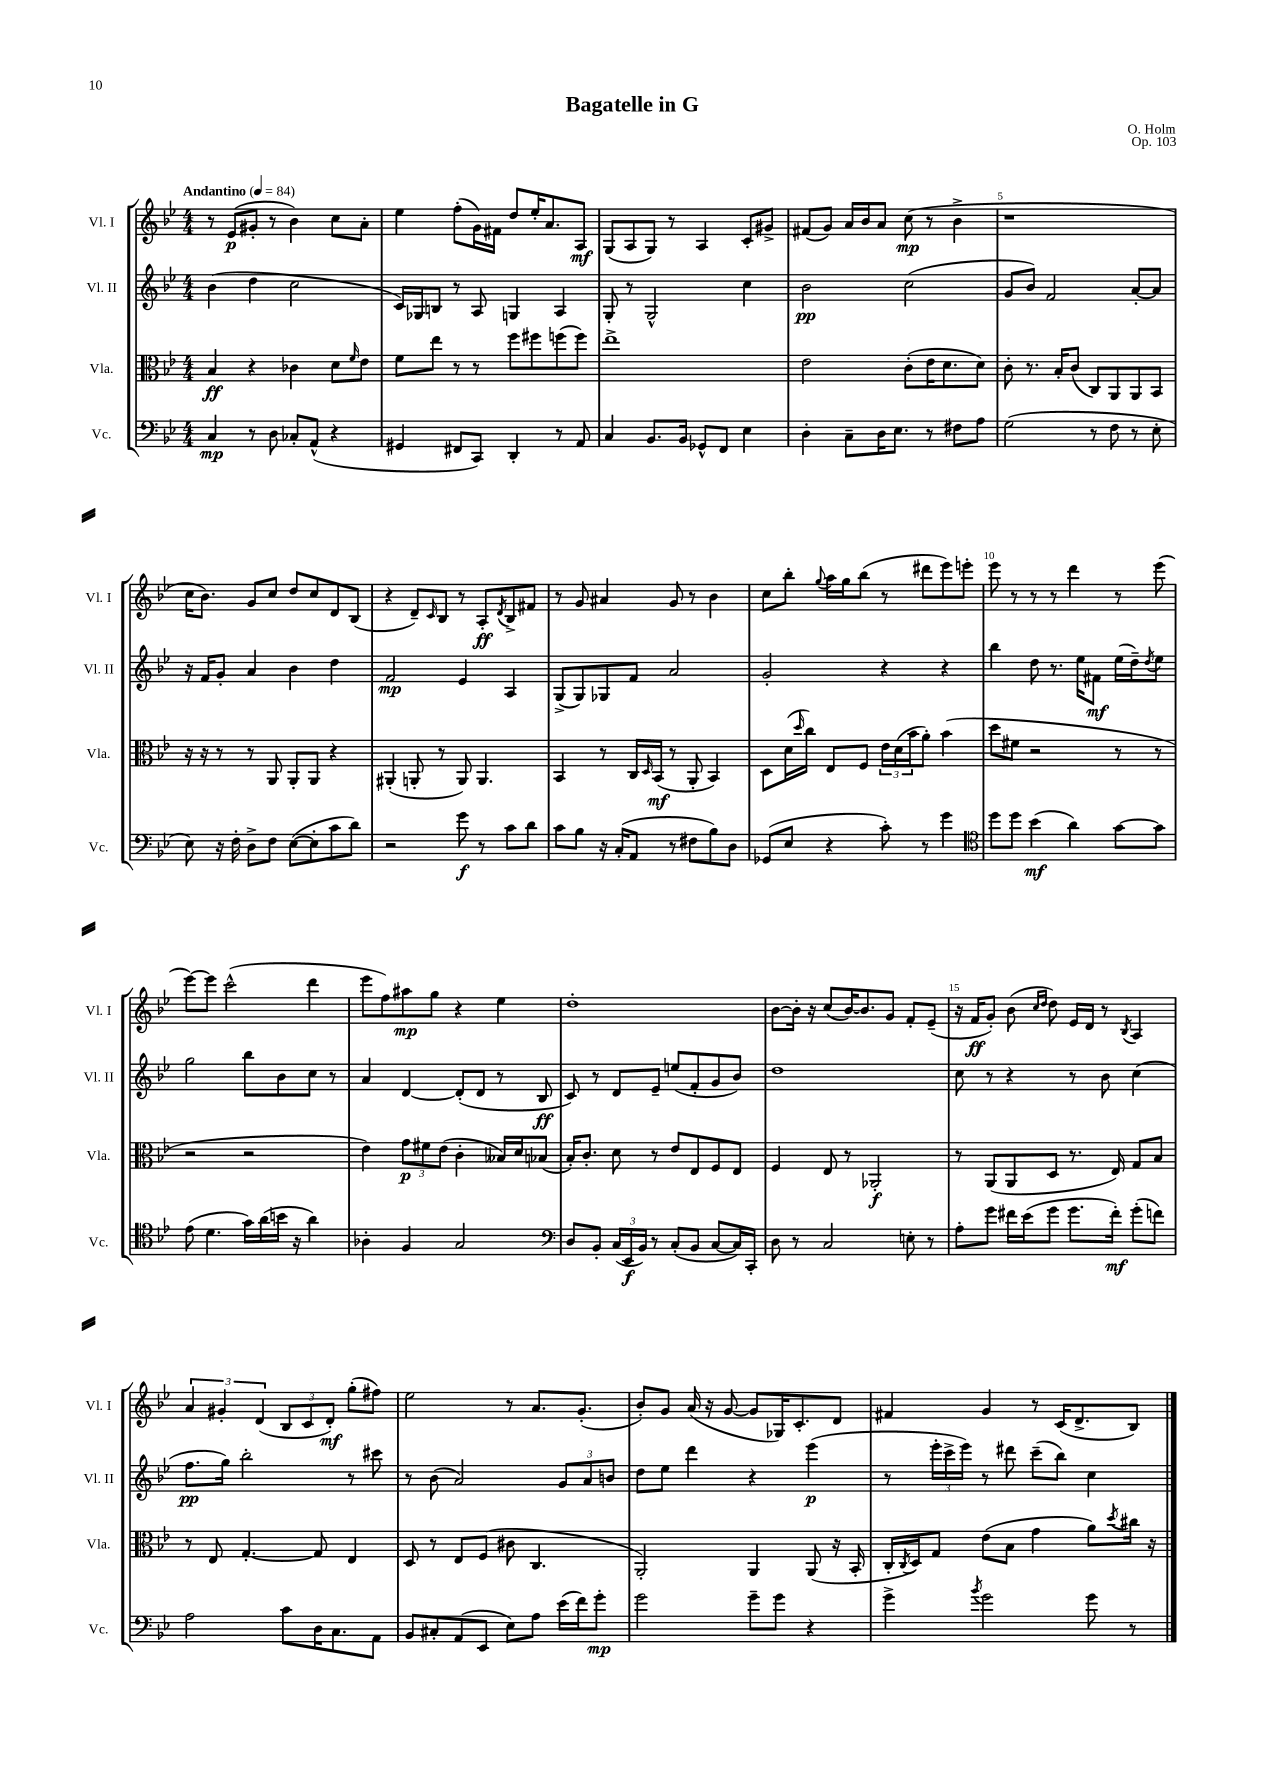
\header { title = "Bagatelle in G" composer = "O. Holm" opus = "Op. 103" }
<<
\new StaffGroup <<
\new Staff = "s0" \with { instrumentName = "Vl. I" shortInstrumentName = "Vl. I" } {
    \clef treble \key bes \major \numericTimeSignature \time 4/4 \tempo "Andantino" 4 = 84
    r8 ees'8\p( gis'8-. r8 bes'4) c''8 a'8-. |
    ees''4 f''8-.( g'16) fis'16 d''8 ees''16-. a'8. a8\mf |
    g8( a8 g8) r8 a4 c'8-. gis'8-> |
    fis'8( g'8) a'16 bes'16 a'8 c''8\mp( r8 bes'4-> |
    r1 |
    c''16 bes'8.) g'8 c''8 d''8 c''8 d'8 bes8( |
    r4 d'8--) \grace { c'16 } bes8 r8 a8-.\ff \acciaccatura { d'8 } bes8-> fis'8 |
    r8 g'8 ais'4 g'8 r8 bes'4 |
    c''8 bes''8-. \appoggiatura { g''8 } a''16 g''16 bes''8( r8 dis'''8 ees'''8) e'''8-. |
    ees'''8 r8 r8 r8 d'''4 r8 ees'''8( |
    ees'''8~) ees'''8 c'''2-^( d'''4 |
    ees'''8 f''8) ais''8\mp g''8 r4 ees''4 |
    d''1-. |
    bes'8~ bes'16-. r16 c''8( bes'16~) bes'8. g'8 f'8-. ees'8--( |
    r16 f'16\ff g'8-.) bes'8( \grace { c''16 d''16 } d''8) ees'16 d'16 r8 \acciaccatura { bes8 } a4 |
    \tuplet 3/2 { a'4 gis'4-. d'4( } \tuplet 3/2 { bes8 c'8 d'8-.\mf) } g''8-.( fis''8) |
    ees''2 r8 a'8. g'8.-.( |
    bes'8-.) g'8 a'16( r16 g'8~ g'8 ges16) c'8.-. d'8 |
    fis'4 g'4 r8 c'16( d'8.-> bes8) \bar "|." |
}
\new Staff = "s1" \with { instrumentName = "Vl. II" shortInstrumentName = "Vl. II" } {
    \clef treble \key bes \major \numericTimeSignature \time 4/4
    bes'4( d''4 c''2 |
    c'16) ges16 b8 r8 a8 g4 a4 |
    g8-. r8 g2-^ c''4 |
    bes'2\pp c''2( |
    g'8 bes'8) f'2 a'8~-. a'8 |
    r16 f'16 g'8-. a'4 bes'4 d''4 |
    f'2\mp ees'4 a4 |
    g8->( g8) ges8 f'8 a'2 |
    g'2-. r4 r4 |
    bes''4 d''8 r8. ees''16 fis'8\mf ees''16( d''16--) \acciaccatura { d''8 } ees''8 |
    g''2 bes''8 bes'8 c''8 r8 |
    a'4 d'4~ d'8-.( d'8 r8 bes8\ff |
    c'8) r8 d'8 ees'8-- e''8( f'8-. g'8 bes'8) |
    d''1 |
    c''8 r8 r4 r8 bes'8 c''4( |
    f''8.\pp g''16) bes''2-. r8 cis'''8 |
    r8 bes'8( a'2) \tuplet 3/2 { g'8 a'8 b'8 } |
    d''8 ees''8 d'''4 r4 ees'''4\p( |
    r8 \tuplet 3/2 { ees'''16-. c'''16-> ees'''16) } r8 dis'''8 c'''8--( bes''8) c''4 \bar "|." |
}
\new Staff = "s2" \with { instrumentName = "Vla." shortInstrumentName = "Vla." } {
    \clef alto \key bes \major \numericTimeSignature \time 4/4
    bes4\ff r4 ces'4 d'8 \grace { f'16 } ees'8 |
    f'8 ees''8 r8 r8 f''8 fis''8 f''8( f''8) |
    ees''1-> |
    ees'2 c'8-.( ees'16 d'8. d'8) |
    c'8-. r8. bes16-. c'8( c8) a,8 a,8 bes,8 |
    r16 r16 r8 r8 a,8 a,8-. a,8 r4 |
    ais,4-.( a,8-. r8 a,8) a,4. |
    bes,4 r8 c16 \grace { d16 } bes,16\mf( r8 a,8-. bes,4) |
    d8 d'16( \grace { d''16 } c''16) ees8 f8 \tuplet 3/2 { ees'16 d'16( bes'16 } a'8-.) bes'4( |
    d''8 fis'8 r2 r8 r8 |
    r2 r2 |
    ees'4) \tuplet 3/2 { g'8\p fis'8 ees'8( } c'4-. beses16) d'16 bes8( |
    bes16-.) c'8.-. d'8 r8 ees'8 ees8 f8 ees8 |
    f4 ees8 r8 aes,2-.\f |
    r8 a,8( a,8 d8 r8. ees16) g8 bes8 |
    r8 ees8 g4.~-. g8 ees4 |
    d8 r8 ees8 f8( cis'8 c4. |
    a,2-.) a,4 a,8( r16 bes,16-. |
    c16-. \acciaccatura { c8 } d16) g8 ees'8( bes8 g'4 a'8) \acciaccatura { d''8 } cis''16 r16 \bar "|." |
}
\new Staff = "s3" \with { instrumentName = "Vc." shortInstrumentName = "Vc." } {
    \clef bass \key bes \major \numericTimeSignature \time 4/4
    c4\mp r8 d8 ces8-. a,8-^( r4 |
    gis,4 fis,8 c,8) d,4-. r8 a,8 |
    c4 bes,8. bes,16 ges,8-^ f,8 ees4 |
    d4-. c8-- d16 ees8. r8 fis8 a8 |
    g2( r8 f8 r8 ees8-. |
    ees8) r16 f16-. d8-> f8 ees8~( ees8-. c'8 d'8) |
    r2 g'8\f r8 c'8 d'8 |
    c'8 bes8 r16 c16-.( a,8 r8 fis8 bes8) d8 |
    ges,8( ees8 r4 c'8-.) r8 g'4 |
    \clef tenor d''8 d''8 bes'4\mf( a'4) g'8~ g'8 |
    ees'8( d'4. g'16) a'16( b'16 r16 a'4) |
    aes4-. f4 g2 |
    \clef bass d8 bes,8-. \tuplet 3/2 { c16( ees,16\f bes,16) } r8 c8-.( bes,8 c8~ c16) c,16-. |
    d8 r8 c2 e8-. r8 |
    a8-. g'8 fis'16 ees'16( g'8 g'8. fis'16-.\mf) g'8-.( f'8) |
    a2 c'8 d16 c8. a,8 |
    bes,8 cis8-. a,8( ees,8 ees8) a8 ees'16( f'16) g'8-.\mp |
    g'2 g'8-- g'8 r4 |
    g'4-> \acciaccatura { bes'8 } g'2 g'8 r8 \bar "|." |
}
>>
>>
\layout { \context { \Score \override BarNumber.break-visibility = ##(#f #t #t) barNumberVisibility = #(every-nth-bar-number-visible 5) } }
